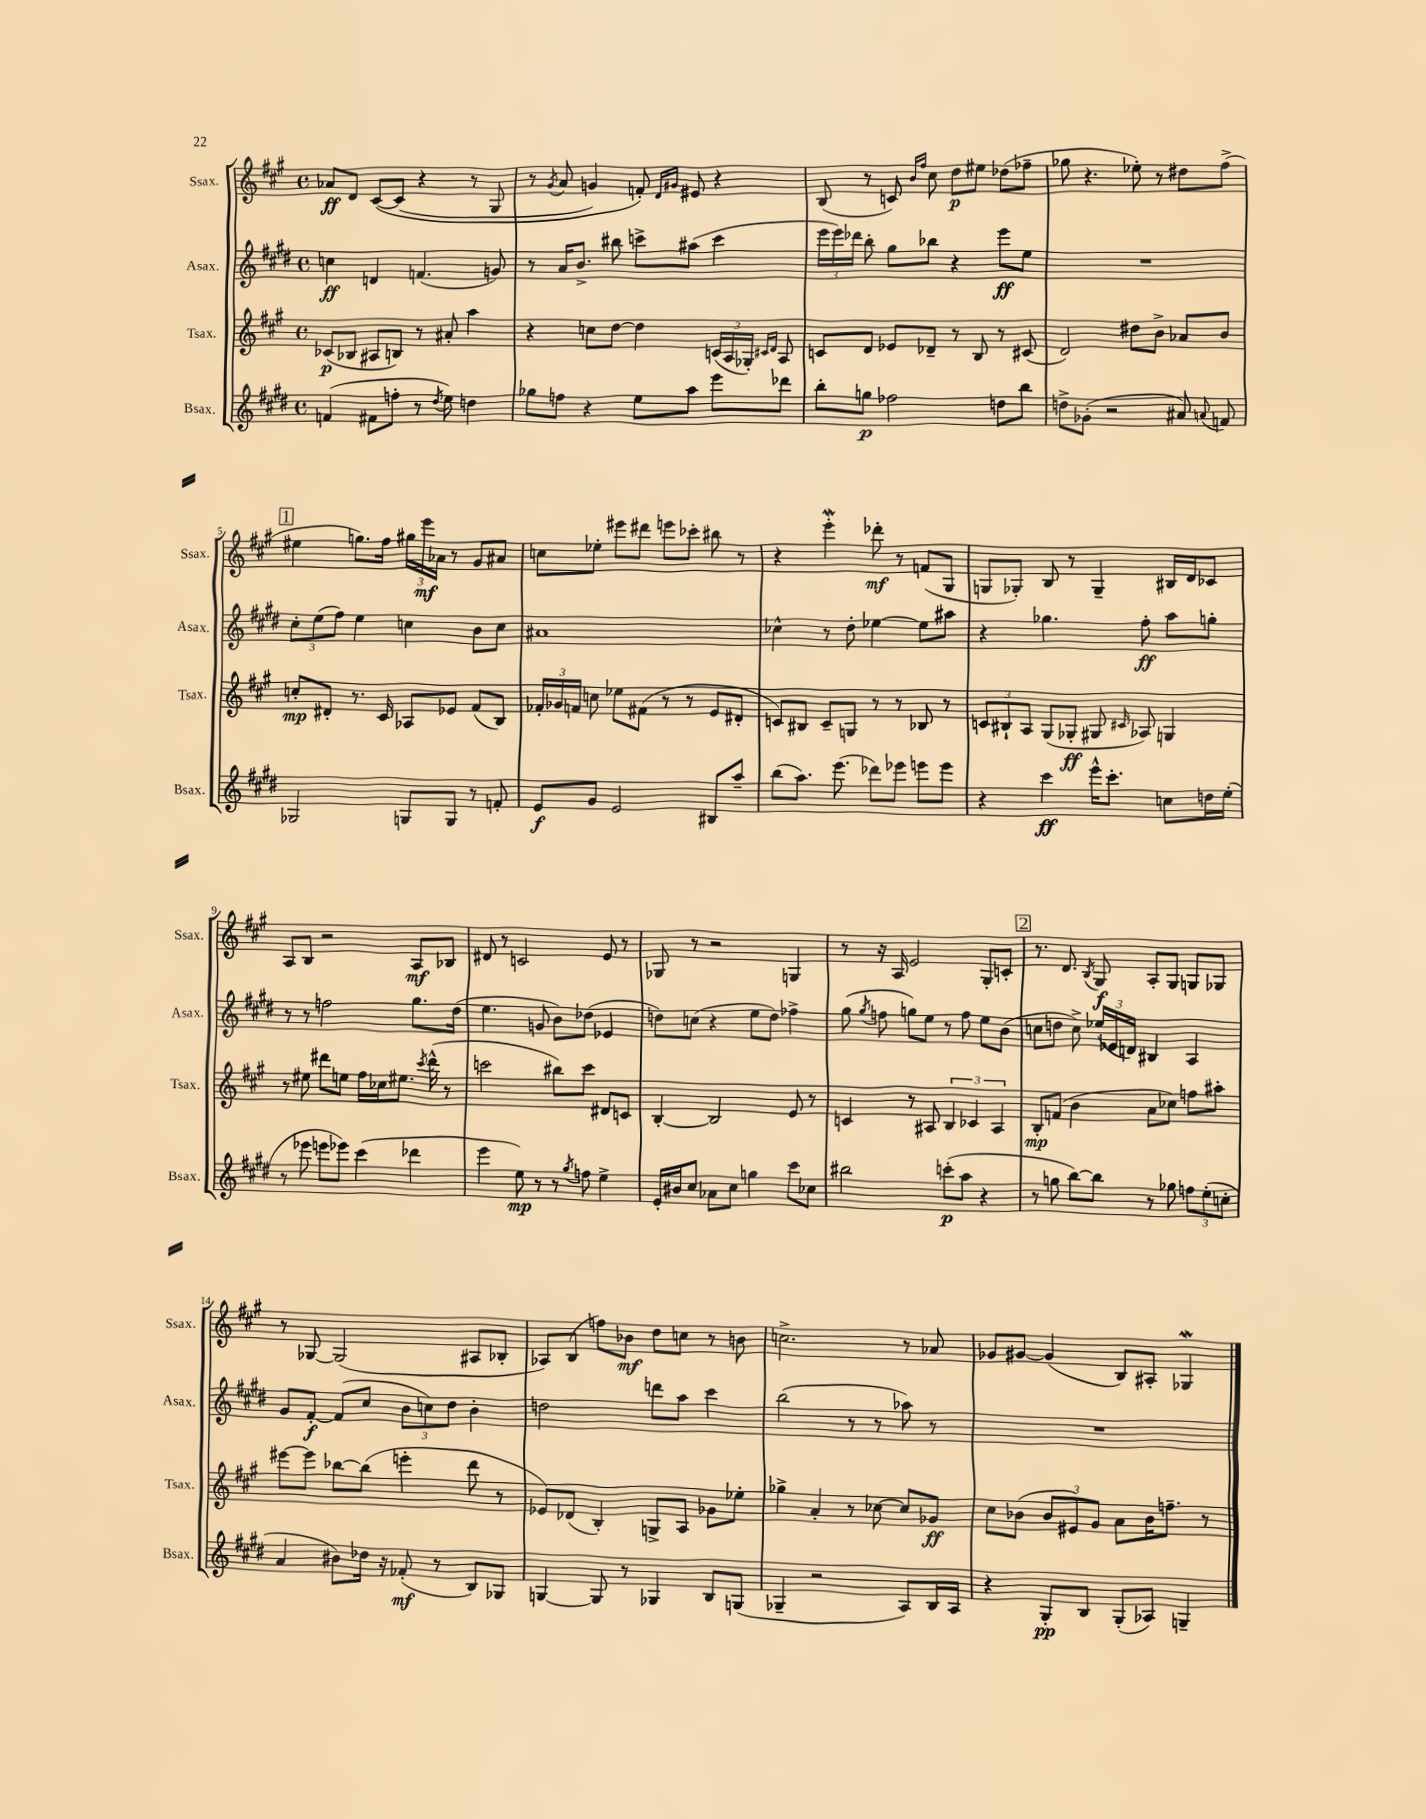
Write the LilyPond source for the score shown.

<<
\new StaffGroup <<
\new Staff = "s0" \with { instrumentName = "Ssax." shortInstrumentName = "Ssax." } {
    \clef treble \key a \major \defaultTimeSignature \time 4/4
    \autoBeamOff aes'8[\ff d'8] cis'8[~\( cis'8]( r4 r8 gis8 |
    r8 \acciaccatura { gis'8 } a'8 g'4) f'8-.\) \grace { d'16[ gis'16] } eis'8 r4 |
    b8( r8 c'8) \grace { b'16[ fis''16] } cis''8 d''8[\p eis''8] des''8[( fes''8]-- |
    ges''8 r4. ees''8-.) r8 dis''8[ fis''8]->( |
    \mark \markup { \box "1" } eis''4 g''8.[) fis''16] \tuplet 3/2 { gis''16[ e'''16\mf aes'16] } r8 gis'8[ ais'8] |
    c''8[ ees''8]-. eis'''8[ dis'''8] e'''8[ ces'''8]-. bis''8 r8 |
    r4 e'''4-.\mordent des'''8-.\mf r8 f'8[( gis8] |
    g8[ ges8]-.) b8 r8 ges4-- bis16[ d'16 ces'8] |
    a8[ b8] r2 a8[\mf bes8] |
    dis'8 r8 c'2 e'8 r8 |
    ges8 r8 r2 g4 |
    r8 r16 a16 e'2 gis8[-. c'8]-. |
    \mark \markup { \box "2" } r8. d'8. \acciaccatura { b8 } gis8\f a8[-. gis8] g8[ ges8] |
    r8 ges8~ ges2( ais8[ bes8]-. |
    aes8[) b8]( f''8[) bes'8]\mf d''8[ c''8] r8 b'8 |
    c''2.-> r8 aes'8 |
    ges'8[ gis'8]~ gis'4( b8[) ais8]-. ges4\mordent \bar "|." |
}
\new Staff = "s1" \with { instrumentName = "Asax." shortInstrumentName = "Asax." } {
    \clef treble \key e \major \defaultTimeSignature \time 4/4
    \autoBeamOff c''4\ff d'4 f'4.( g'8) |
    r8 a'16[ b'8.]-> bis''8 c'''8[-> ais''8]( c'''4 |
    \tuplet 3/2 { e'''16[ e'''16) des'''16] } b''8-. gis''8[ bes''8] r4 e'''8[\ff e''8] |
    R1 |
    \mark \markup { \box "1" } \tuplet 3/2 { cis''8[-. e''8( fis''8]) } e''4 c''4 b'8[ c''8] |
    ais'1 |
    ces''4-^ r8 dis''8-. ees''4~ ees''8[ ais''8] |
    r4 ges''4. fis''8-.\ff a''8[ g''8]-. |
    r8 r8 f''2 gis''8.[ dis''16]( |
    e''4. g'8 b'8[) des''8]( ees'4 |
    d''8[) c''8]( r4 e''8[ d''8]) fes''4-> |
    gis''8( \acciaccatura { gis''8 } f''8 g''8[) e''8] r8 f''8 e''8[ b'8]( |
    \mark \markup { \box "2" } c''8[ d''8] c''8->) \tuplet 3/2 { ees''16[( ees'16 d'16]) } bis4 a4 |
    gis'8[ fis'8]~-.\f fis'8[( cis''8] \tuplet 3/2 { b'8[ c''8) dis''8] } b'4-. |
    d''2 d'''8[ a''8] cis'''4 |
    b''2( r8 r8 aes''8) r8 |
    R1 \bar "|." |
}
\new Staff = "s2" \with { instrumentName = "Tsax." shortInstrumentName = "Tsax." } {
    \clef treble \key a \major \defaultTimeSignature \time 4/4
    \autoBeamOff ces'8[\p( bes8] ais8[ b8]) r8 ais'8-. a''4 |
    r4 c''8[ d''8]~ d''4 \tuplet 3/2 { c'16[( a16 ges16]-.) } \grace { cis'16[ d'16] } a8 |
    c'8[ d'8] ees'8[ des'8]-- r8 b8 r8 cis'8( |
    d'2) dis''8[ b'8]-> aes'8[ b'8] |
    \mark \markup { \box "1" } c''8[-.\mp dis'8]-. r8. cis'16 aes8[ ees'8] fis'8[( b8]) |
    \tuplet 3/2 { fes'16[-. ges'16 f'16] } c''8 ees''8[ fis'8]( r8 r8 e'8[ dis'8]-. |
    c'8[) bis8] c'8[-- g8] r8 r8 bes8 r8 |
    \tuplet 3/2 { c'8[ bis8-! a8] } gis8[( ges8]-.\ff gis8 \grace { cis'16 } aes8) g4 |
    r8 eis''8 dis'''8[ e''8] fis''16[ ces''16 eis''8.] \acciaccatura { cis'''8 } dis'''16-^( r8 |
    c'''2 bis''8[) c'''8] dis'8[ c'8] |
    b4~-. b2 e'8 r8 |
    c'4 r8 ais8 \tuplet 3/2 { b4 ces'4 ais4 } |
    \mark \markup { \box "2" } b8[-.\mp f'8]( b'4 a'8[ ces''8]) f''8[ ais''8]-. |
    eis'''8[~ eis'''8] bes''8[~ bes''8]( e'''4-. d'''8 r8 |
    ees'8[) des'8]( b4-.) g8[-> a8] ges'8[ ees''8]-. |
    ges''4-> a'4-. r8 ces''8~ ces''8[ ges'8]\ff |
    cis''8[ bes'8]( \tuplet 3/2 { bes'8[ eis'8) gis'8] } a'8[ bes'16 f''8.]-- r8 \bar "|." |
}
\new Staff = "s3" \with { instrumentName = "Bsax." shortInstrumentName = "Bsax." } {
    \clef treble \key e \major \defaultTimeSignature \time 4/4
    \autoBeamOff f'4( fis'8[ f''8]-. r8 \acciaccatura { dis''8 } e''8) d''4 |
    ges''8[ f''8] r4 e''8[ a''8] e'''8[ des'''8] |
    b''8[-. g''8]\p fes''2 d''8[ b''8] |
    d''8[-> ges'8]-.( r2 ais'8) \appoggiatura { a'8 } f'8 |
    \mark \markup { \box "1" } ges2 g8[ g8] r8 f'8-. |
    e'8[\f gis'8] e'2 bis8[ a''8]-- |
    b''8[( a''8.]) e'''8.( des'''8[) ees'''8] e'''8[ e'''8] |
    r4 cis'''4\ff e'''16[-^ cis'''8.]-. c''8[ d''16 e''16]-.( |
    r8 ees'''8 e'''8[ ees'''8]) cis'''4( des'''4 |
    e'''4 e''8\mp) r8 r8 \acciaccatura { gis''8 } f''8 e''4-> |
    e'16[-. bis'16 cis''8] aes'8[ cis''8] g''4 cis'''8[ ces''8] |
    bis''2 c'''8[-.\p( a''8] r4 |
    \mark \markup { \box "2" } r8 g''8 b''8[~) b''8] r8 ges''8 \tuplet 3/2 { f''8[ e''8-.( c''8]-. } |
    a'4 bis'8[) des''16] r16 fes'8-.\mf( r8 b8[) ges8] |
    g4~ g8 r8 ges4 b8[ g8]( |
    ges4-- r2 a8[) b16 a16] |
    r4 gis8[-.\pp b8] gis8[-.( aes8]) g4-- \bar "|." |
}
>>
>>
